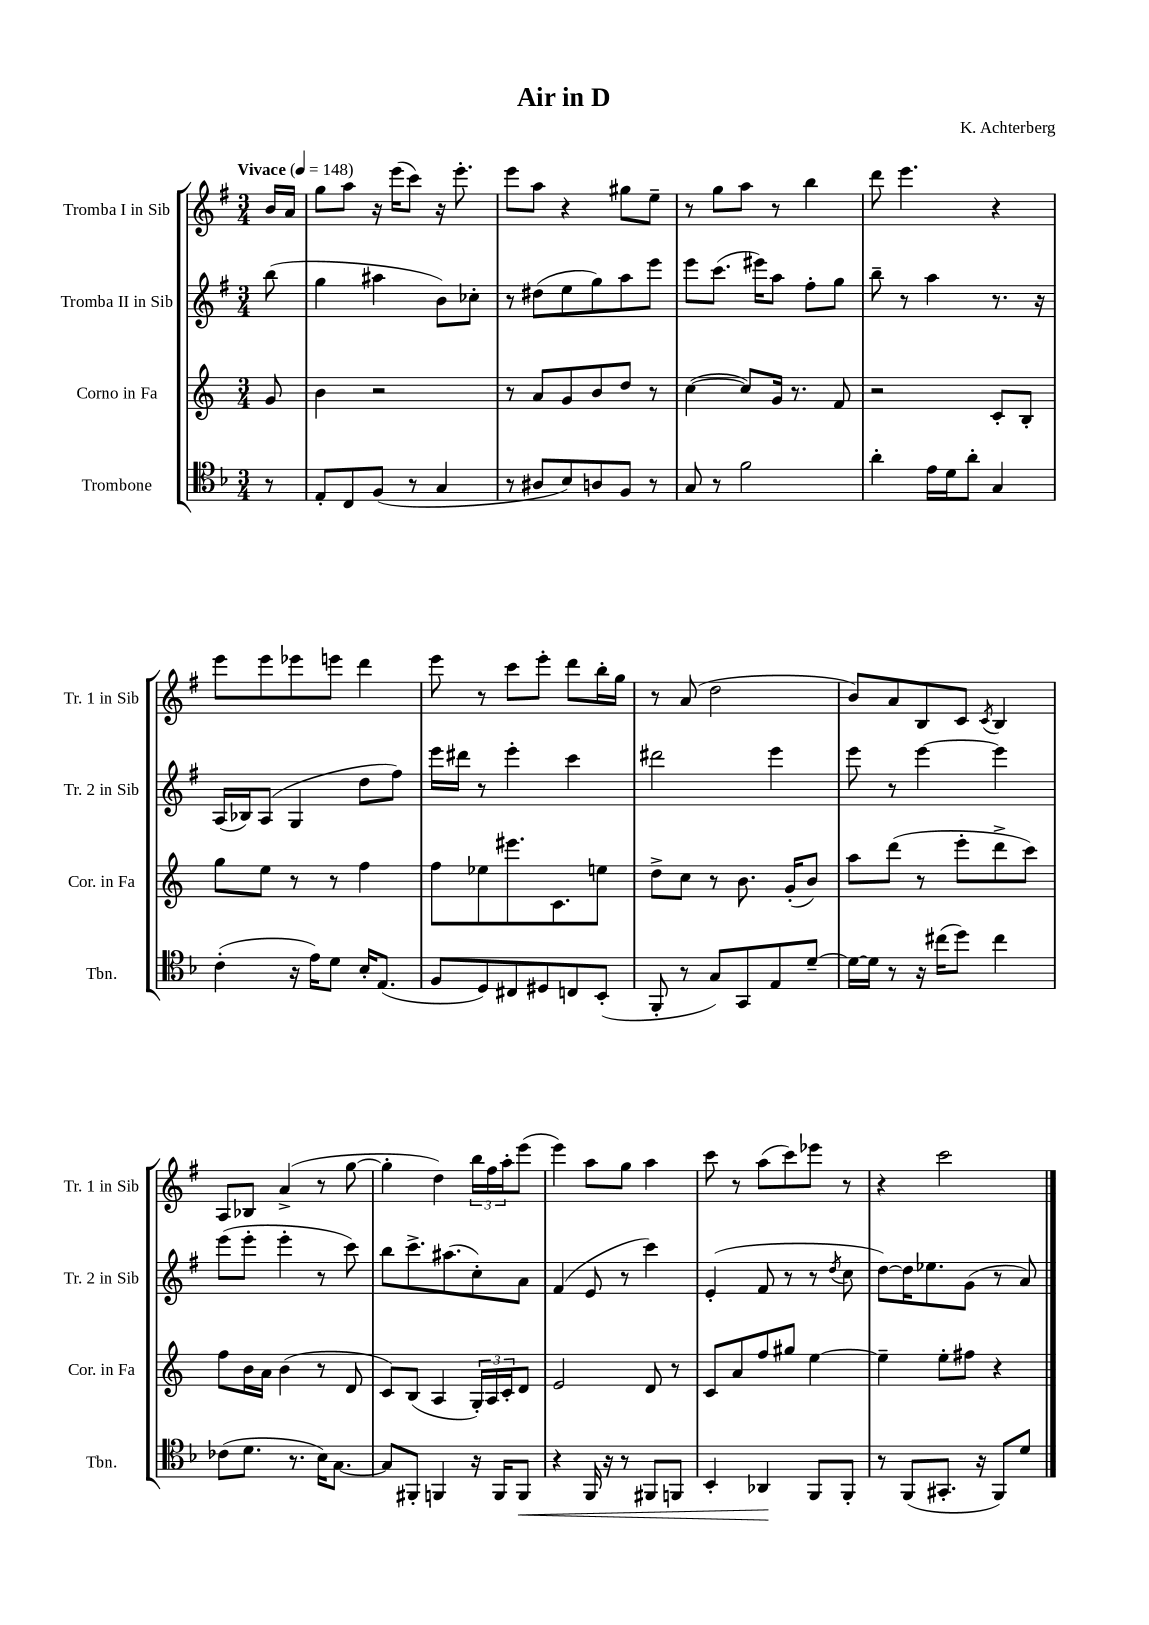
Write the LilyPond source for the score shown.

\header { title = "Air in D" composer = "K. Achterberg" }
<<
\new StaffGroup <<
\new Staff = "s0" \with { instrumentName = "Tromba I in Sib" shortInstrumentName = "Tr. 1 in Sib" } {
    \clef treble \key g \major \numericTimeSignature \time 3/4 \partial 8 \tempo "Vivace" 4 = 148
    b'16 a'16 |
    g''8 a''8 r16 e'''16( c'''8) r16 e'''8.-. |
    e'''8 a''8 r4 gis''8 e''8-- |
    r8 g''8 a''8 r8 b''4 |
    d'''8 e'''4. r4 |
    e'''8 e'''8 ees'''8 e'''8 d'''4 |
    e'''8 r8 c'''8 e'''8-. d'''8 b''16-. g''16 |
    r8 a'8( d''2 |
    b'8) a'8 b8 c'8 \acciaccatura { c'8 } b4 |
    a8 bes8 a'4->( r8 g''8~ |
    g''4-. d''4) \tuplet 3/2 { b''16 fis''16 a''16-. } e'''8( |
    e'''4) a''8 g''8 a''4 |
    c'''8 r8 a''8( c'''8) ees'''8 r8 |
    r4 c'''2 \bar "|." |
}
\new Staff = "s1" \with { instrumentName = "Tromba II in Sib" shortInstrumentName = "Tr. 2 in Sib" } {
    \clef treble \key g \major \numericTimeSignature \time 3/4 \partial 8
    b''8( |
    g''4 ais''4 b'8) ces''8-. |
    r8 dis''8( e''8 g''8) a''8 e'''8 |
    e'''8 c'''8.( eis'''16) a''8 fis''8-. g''8 |
    b''8-- r8 a''4 r8. r16 |
    a16( bes16) a8( g4 d''8 fis''8) |
    e'''16 dis'''16 r8 e'''4-. c'''4 |
    dis'''2 e'''4 |
    e'''8 r8 e'''4~ e'''4 |
    e'''8( e'''8-. e'''4-. r8 c'''8) |
    b''8 c'''8.-> ais''8.( c''8-.) a'8 |
    fis'4( e'8 r8 c'''4) |
    e'4-.( fis'8 r8 r8 \acciaccatura { d''8 } c''8 |
    d''8~) d''16 ees''8. g'8( r8 a'8) \bar "|." |
}
\new Staff = "s2" \with { instrumentName = "Corno in Fa" shortInstrumentName = "Cor. in Fa" } {
    \clef treble \key c \major \numericTimeSignature \time 3/4 \partial 8
    g'8 |
    b'4 r2 |
    r8 a'8 g'8 b'8 d''8 r8 |
    c''4~( c''8) g'16 r8. f'8 |
    r2 c'8-. b8-. |
    g''8 e''8 r8 r8 f''4 |
    f''8 ees''8 eis'''8. c'8. e''8 |
    d''8-> c''8 r8 b'8. g'16-.( b'8) |
    a''8 d'''8( r8 e'''8-. d'''8-> c'''8) |
    f''8 b'16 a'16 b'4( r8 d'8 |
    c'8) b8( a4 \tuplet 3/2 { g16-.) a16 c'16-. } d'8 |
    e'2 d'8 r8 |
    c'8 a'8 f''8 gis''8 e''4~ |
    e''4-- e''8-. fis''8 r4 \bar "|." |
}
\new Staff = "s3" \with { instrumentName = "Trombone" shortInstrumentName = "Tbn." } {
    \clef tenor \key f \major \numericTimeSignature \time 3/4 \partial 8
    r8 |
    e8-. c8 f8( r8 g4 |
    r8 ais8 bes8) a8 f8 r8 |
    g8 r8 f'2 |
    a'4-. e'16 d'16 a'8-. g4 |
    c'4-.( r16 e'16) d'8 bes16-. e8.( |
    f8 d8) cis8 dis8 c8 bes,8-.( |
    f,8-. r8 g8) g,8 e8 d'8~-- |
    d'16~ d'16 r8 r16 cis''16( d''8) cis''4 |
    ces'8( d'8. r8. bes16) g8.~ |
    g8 fis,8-. f,4 r16 f,16 f,8\< |
    r4 f,16 r16 r8 fis,8 f,8 |
    bes,4-. aes,4\! f,8 f,8-. |
    r8 f,8( gis,8.-. r16 f,8) d'8 \bar "|." |
}
>>
>>
\layout { \context { \Score \remove "Bar_number_engraver" } }
